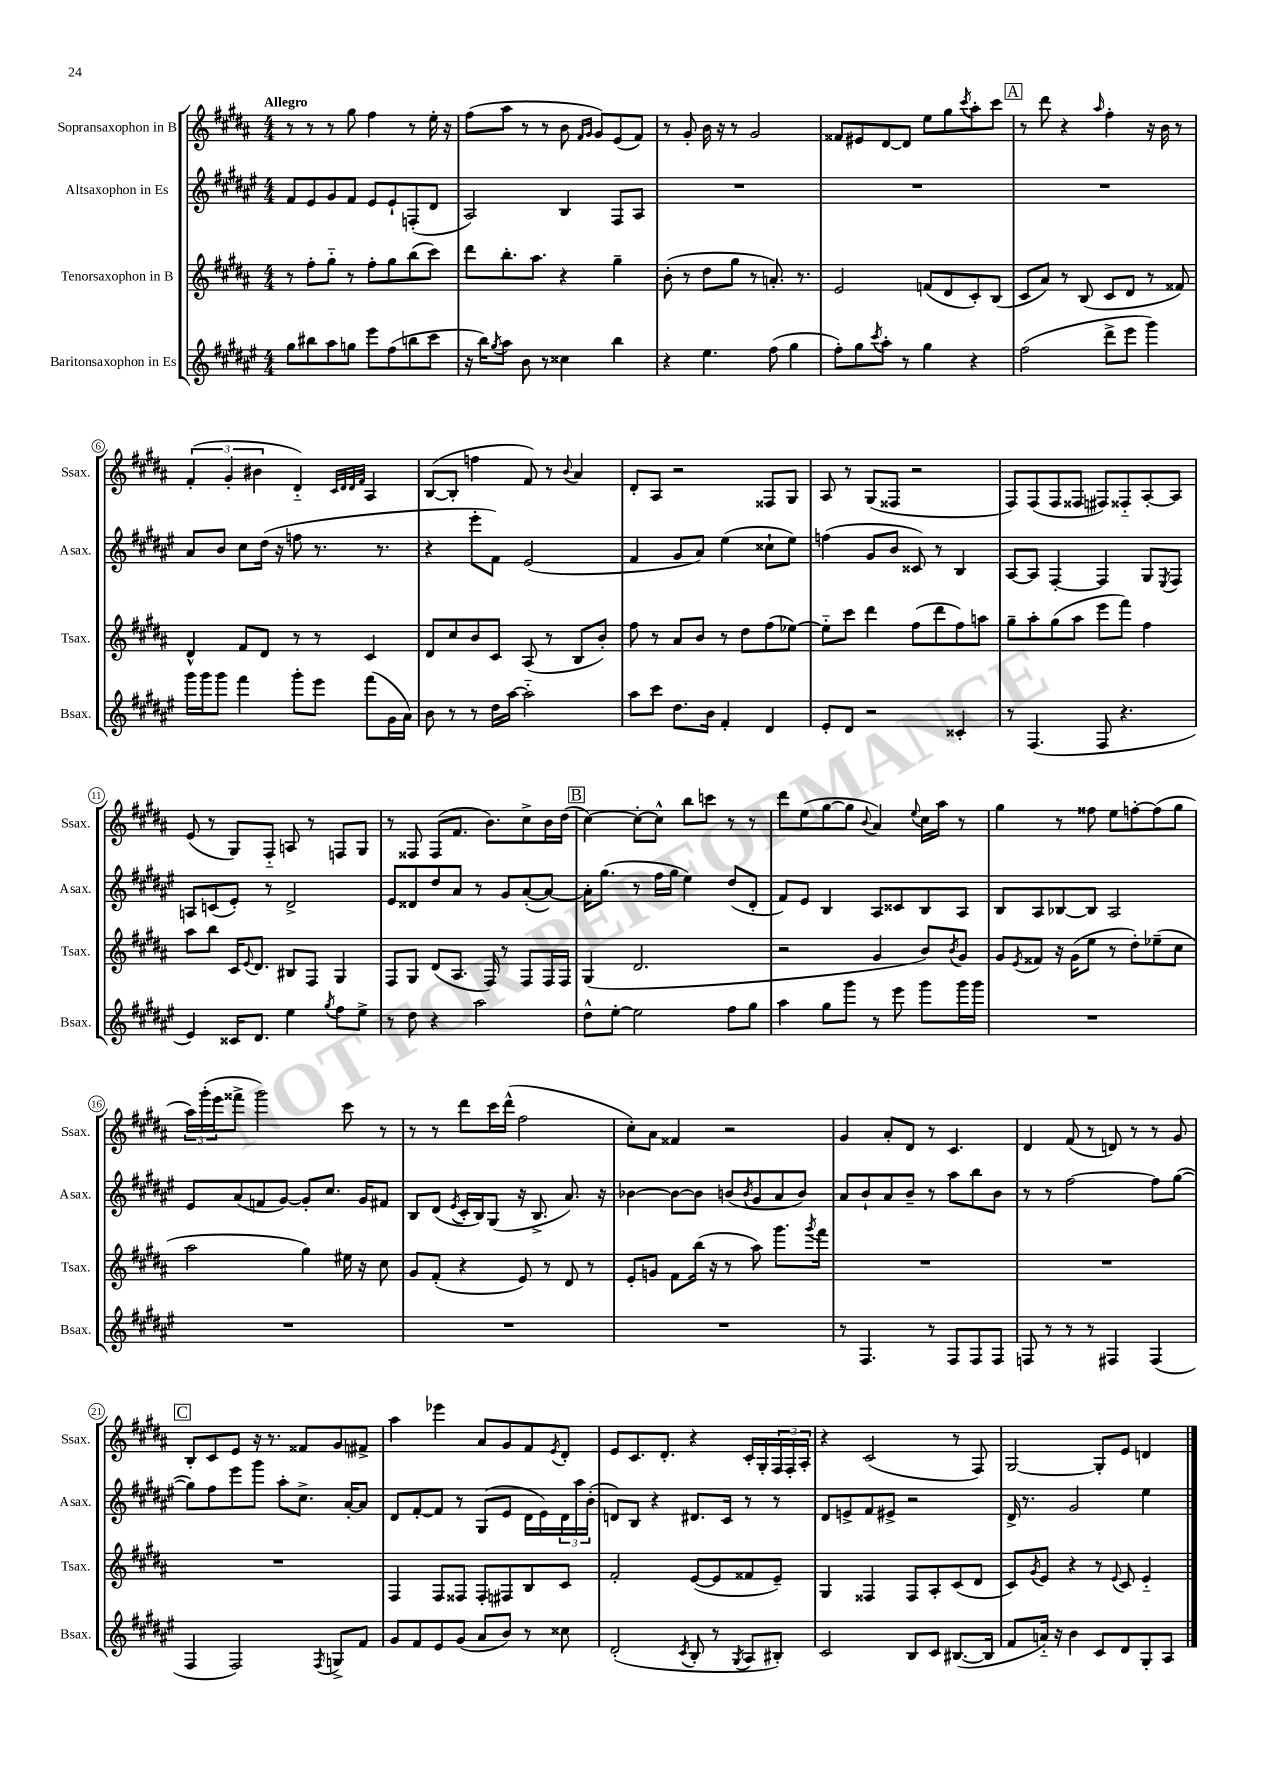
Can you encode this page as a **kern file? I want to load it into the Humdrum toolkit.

**kern	**kern	**kern	**kern
*staff4	*staff3	*staff2	*staff1
*clefG2	*clefG2	*clefG2	*clefG2
*k[f#c#g#d#a#e#]	*k[f#c#g#d#a#]	*k[f#c#g#d#a#e#]	*k[f#c#g#d#a#]
*M4/4	*M4/4	*M4/4	*M4/4
8gg#	8r	8f#	8r
8bb#	8ff#'	8e#	8r
8aa#	8gg#'~	8g#	8r
8gg	8r	8f#	8gg#
8eee#	8ff#'	8e#	4ff#
(8ff#	8gg#	8e#`	.
8bb	(8bb	(8F'	8r
8ccc#	8ccc#)	8d#	16ee'
.	.	.	16r
=	=	=	=
16r	8ddd#	2A#)	(8ff#
16bb)	.	.	.
8qgg#	.	.	.
8aa#	8.bb'	.	8aa#
8b	.	.	8r
.	8.aa#	.	.
8r	.	.	8r
4cc##	4r	4B	8b
.	.	.	16qqf#
.	.	.	16qqg#
.	.	.	8g#)
4bb	4gg#~	8F#	(8e
.	.	8A#	8f#)
=	=	=	=
4r	(8b'	1r	8r
.	8r	.	8g#'
4.ee#	8dd#	.	16b
.	.	.	16r
.	8gg#	.	8r
.	8r	.	2g#
(8ff#	8.a')	.	.
4gg#	.	.	.
.	8.r	.	.
=	=	=	=
8ff#')	2e	1r	8f##
8gg#	.	.	8e#
8qccc#	.	.	.
8aa#'	.	.	[8d#
8r	.	.	8d#]
4gg#	(8f	.	8ee
.	8d#	.	8gg#
.	.	.	8qccc#
4r	8c#')	.	8aa#'
.	(8B	.	8ccc#
=	=	=	=
(2ff#	8c#	1r	8r
.	8a#)	.	8ddd#
.	8r	.	4r
.	(8B	.	.
.	.	.	16qqaa#
8ddd#^	8c#	.	4ff#'
8eee#	8d#	.	.
4ggg#)	8r	.	16r
.	.	.	16b
.	8f##)	.	8r
=	=	=	=
16ggg#	4d#^^	8a#	(6f#'
16ggg#	.	.	.
8ggg#	.	8b	.
.	.	.	6g#'
4fff#	8f#	8cc#	.
.	.	.	6b#
.	8d#	(16dd#	.
.	.	16r	.
8ggg#'	8r	8ff	4d#'~)
8eee#	8r	8.r	.
.	.	.	32qqc#
.	.	.	32qqd#
.	.	.	32qqd#
.	.	.	32qqf#
(8fff#	4c#	.	4A#
.	.	8.r	.
16g#	.	.	.
16a#)	.	.	.
=	=	=	=
8b	8d#	4r	([8B
8r	8cc#	.	8B']
8r	8b	8eee#'	4ff
16dd#	8c#	8f#)	.
[16aa#	.	.	.
2aa#'~]	(8A#	(2e#	8f#)
.	8r	.	8r
.	.	.	8qqb
.	8B	.	4a#
.	8b')	.	.
=	=	=	=
8aa#	8ff#	4f#	8d#'
8ccc#	8r	.	8A#
8.dd#	8a#	8g#	2r
.	8b	8a#)	.
16b	.	.	.
4f#'	8r	(4ee#	.
.	8dd#	.	.
4d#	(8ff#	8cc##`	8F##
.	[8ee-)	8ee#)	8G#
=	=	=	=
8e#'	8ee-'~]	(4ff	8A#
8d#	8ccc#	.	8r
2r	4ddd#	8g#	(8G#
.	.	8b	8F##
.	(8ff#	8c##)	2r
.	8ddd#	8r	.
4c##'	8ff#)	4B	.
.	8aa	.	.
=	=	=	=
8r	8gg#~	[8A#	8F#)
(4.F#	8aa#'	8A#]	(8F#
.	(8gg#	[4F#'	8F#
.	8aa#	.	8F##
8F#	8eee	4F#]	8F#)
4.r	8fff#)	.	8F##'~
.	4ff#	8G#	[8A#'
.	.	8qE#	.
.	.	8F#	8A#]
=	=	=	=
4e#)	8aa#	8A	(8e
.	8bb	(8c	8r
16c##	16c#	8e#')	8G#)
.	8qqe	.	.
8.d#	8.d#	.	.
.	.	8r	8F#'~
4ee#	8B#	2d#^	8A
.	8F#	.	8r
8qgg#	.	.	.
8ff#	4G#	.	8F
8ee#^	.	.	8G#
=	=	=	=
8r	8F#	8e#	8r
8dd#	8G#	8d##	8F##
4r	(8d#	8dd#	(8F##
.	8.A#	8a#	8.f#
2aa#	.	8r	.
.	16F#)	.	8.b)
.	8r	8g#	.
.	8F#	([8a#'	8cc#^
.	16F#	8a#_)	16b
.	16F#	.	(16dd#
=	=	=	=
8dd#^^	(4G#	16a#']	[4cc#)
.	.	(8.gg#	.
[8ee#'	.	.	.
2ee#]	2.d#	8r	8cc#'_
.	.	16ff#	8cc#^^]
.	.	16gg#	.
.	.	4ee#)	8bb
.	.	.	8ccc
8ff#	.	(8dd#	8r
8gg#	.	8d#'	8r
=	=	=	=
4aa#	2r	8f#)	8ddd#
.	.	8e#	(8ee
8gg#	.	4B	[8gg#
8ggg#	.	.	8gg#]
.	.	.	8qqb
8r	4g#	8A#	4a#)
8eee#	.	8c##	.
.	.	.	8qqee
8ggg#	8b)	8B	16cc#
.	.	.	16aa#
.	8qb	.	.
16ggg#	8g#	8A#	8r
16ggg#	.	.	.
=	=	=	=
1r	8g#	8B	4gg#
.	8qe	.	.
.	8f##	8A#	.
.	16r	[8B-	8r
.	(16g#	.	.
.	8ee	8B-]	8ff##
.	8r	2A#	8ee
.	8dd#')	.	[8ff'
.	(8ee-~	.	(8ff]
.	8cc#	.	8gg#
=	=	=	=
1r	2aa#	8e#	24aa#)
.	.	.	(24ggg#'
.	.	.	24eee
.	.	(8a#	8fff##^
.	.	8f	2ggg#)
.	.	[8g#)	.
.	4gg#)	8g#']	.
.	.	8.cc#	.
.	16ee#	.	8ccc#
.	16r	16g#	.
.	8cc#	8f#	8r
=	=	=	=
1r	8g#	8B	8r
.	(8f#'	(8d#	8r
.	.	8qe#	.
.	4r	16c#'	8ddd#
.	.	16B)	.
.	.	(8G#	16ccc#
.	.	.	(16ddd#^^
.	8e)	16r	2ff#
.	.	8.B^	.
.	8r	.	.
.	8d#	8.a#)	.
.	8r	.	.
.	.	16r	.
=	=	=	=
1r	8e'	[4b-	8cc#')
.	8g	.	8a#
.	8f#	8b-_	4f##
.	(16bb	8b-]	.
.	16r	.	.
.	8r	(8b	2r
.	.	8qb	.
.	8aa#)	8g#	.
.	8.ggg#	8a#	.
.	.	8b)	.
.	8qggg#	.	.
.	16fff#	.	.
=	=	=	=
8r	1r	8a#	4g#
4.F#	.	8b`	.
.	.	8a#	8a#'
.	.	8b~	8d#
8r	.	8r	8r
8F#	.	8aa#	4.c#
8F#	.	8bb	.
8F#	.	8b	.
=	=	=	=
8F	1r	8r	4d#
8r	.	8r	.
8r	.	[2ff#	(8f#
8r	.	.	8r
4F#	.	.	8d)
.	.	.	8r
(4F#	.	8ff#]	8r
.	.	([8gg#	8g#
=	=	=	=
4F#	1r	8gg#])	8B'
.	.	8ff#	8c#
2F#)	.	8eee#	8e
.	.	8ggg#	16r
.	.	.	8.r
.	.	8aa#'	.
.	.	8.cc#^	8f##
8qF#	.	.	.
8G^	.	.	8g#
.	.	[16a#'	.
8f#	.	8a#]	8f#^
=	=	=	=
8g#	4F#	8d#	4aa#
8f#	.	[8f#'	.
8e#	8F#	8f#]	4eee-
(8g#	8F##	8r	.
8a#	8F##'	(8G#	8a#
8b)	8F#	8e#	8g#
8r	8B	16d#	8f#
.	.	16e#)	.
.	.	.	8qe
8cc##	8c#	24d#	8d#'
.	.	24aa#	.
.	.	(24b'	.
=	=	=	=
(2d#'	2f#'	8d)	8e
.	.	8B	8.c#
.	.	4r	.
.	.	.	8.d#'
8qc#	.	.	.
8B'	([8e	8.d#	4r
8r	8e]	.	.
.	.	16c#	.
8qG#	.	.	.
8A#	8f##	8r	16c#'
.	.	.	16G#'
8B#')	8e~)	8r	24F#
.	.	.	24F#'
.	.	.	24A#'
=	=	=	=
2c#	4G#	8d#	4r
.	.	8e^	.
.	4F##	8f#	(2c#
.	.	8e#^	.
8B	8F##	2r	.
8c#	8A#'	.	.
([8.B#	(8c#	.	8r
.	8d#	.	8F#)
16B#]	.	.	.
=	=	=	=
8f#	8c#)	16d#^	[2G#
.	.	8.r	.
.	8qg#	.	.
16a'~)	8e	.	.
16r	.	.	.
4b	4r	2g#	.
8c#	8r	.	8G#']
.	8qqe	.	.
8d#	8c#	.	8e
8G#'	4e'~	4ee#	4d
8A#	.	.	.
==	==	==	==
*-	*-	*-	*-
